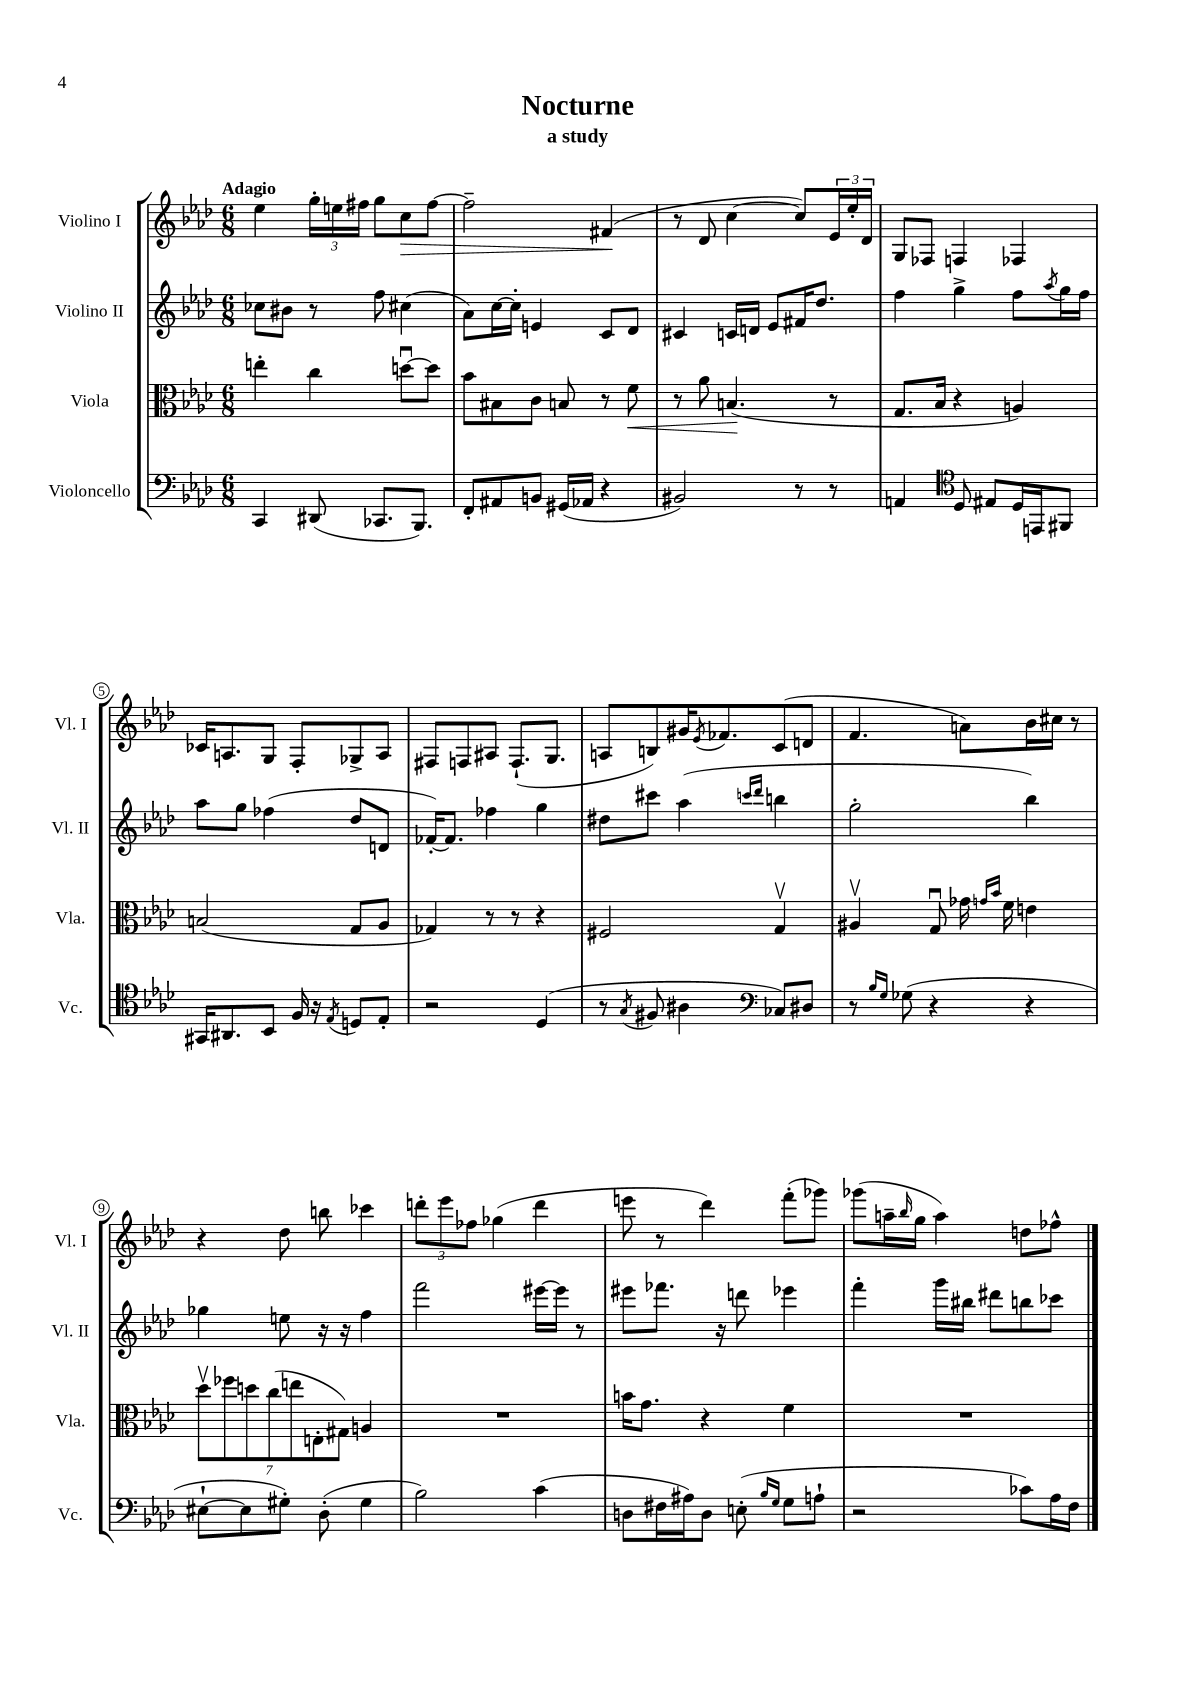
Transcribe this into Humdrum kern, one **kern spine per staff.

**kern	**kern	**kern	**kern
*staff4	*staff3	*staff2	*staff1
*clefF4	*clefC3	*clefG2	*clefG2
*k[b-e-a-d-]	*k[b-e-a-d-]	*k[b-e-a-d-]	*k[b-e-a-d-]
*M6/8	*M6/8	*M6/8	*M6/8
4CC	4ee'	8cc-	4ee-
.	.	8b#	.
(8DD#	4cc	8r	24gg'
.	.	.	24ee
.	.	.	24ff#
8.CC-	.	8ff	8gg
.	[8ddu	(4cc#	8cc
8.BBB-)	.	.	.
.	8dd]	.	[8ff#
=	=	=	=
8FF'	8b-	8a-)	2ff#~]
8AA#	8B#	[16cc	.
.	.	16cc']	.
8BB	8c	4e	.
(16GG#	8B	.	.
16AA-	.	.	.
4r	8r	8c	(4f#
.	8f	8d-	.
=	=	=	=
2BB#)	8r	4c#	8r
.	8a-	.	8d-
.	(4.B	16c	[4cc
.	.	16d	.
.	.	8e-	.
8r	.	16f#	8cc])
.	.	8.dd-	.
8r	8r	.	24e-
.	.	.	24ee-'
.	.	.	24d-
=	=	=	=
4AA	8.G	4ff	8G
.	.	.	8F-
.	16B-	.	.
*clefC4	*	*	*
8D-	4r	4gg^	4F
8E#	.	.	.
16D-	4A)	8ff	4F-
16EE	.	.	.
.	.	8qaa-	.
8FF#	.	16gg	.
.	.	16ff	.
=	=	=	=
16GG#	(2B	8aa-	16c-
8.AA#	.	.	8.A
.	.	8gg	.
8BB-	.	(4ff-	8G
16F	.	.	8F'
16r	.	.	.
8qE-	.	.	.
8D	8G	8dd-	8G-^
8E-'	8A-	8d	8A
=	=	=	=
2r	4G-)	[16f-')	8F#
.	.	8.f-]	.
.	.	.	8F
.	8r	4ff-	8A#
.	8r	.	(8.F`
(4D-	4r	4gg	.
.	.	.	8.G
=	=	=	=
8r	2F#	8dd#	8A
8qG	.	.	.
8F#	.	8ccc#	8B)
4A#	.	(4aa-	16g#
.	.	.	8qe-
.	.	.	8.f-
*clefF4	*	*	*
.	.	16qqccc	.
.	.	16qqddd-	.
8C-)	4Gv	4bb	(8c
8D#	.	.	8d
=	=	=	=
8r	4A#v	2gg'	4.f
16qqB-	.	.	.
16qqG	.	.	.
(8G-	.	.	.
4r	8Gu	.	.
.	16g-	.	8a)
.	16qqg	.	.
.	16qqb-	.	.
.	16f	.	.
4r	4e	4bb-)	16b-
.	.	.	16cc#
.	.	.	8r
=	=	=	=
[8E#`	14dd-v	4gg-	4r
.	14ff-	.	.
8E#]	.	.	.
.	14dd	.	.
.	(14cc	.	.
8G#')	.	8ee	8dd-
.	14ee	.	.
.	14E'	.	.
(8D-'	.	16r	8bb
.	14G#)	.	.
.	.	16r	.
4G#	4A	4ff	4ccc-
=	=	=	=
2B-)	2.r	2fff	12ddd'
.	.	.	12eee-
.	.	.	12ff-
.	.	.	(4gg-
(4c	.	[16eee#	4ddd
.	.	16eee#]	.
.	.	8r	.
=	=	=	=
8D	16b	8eee#	8eee
.	8.g	.	.
16F#	.	8.fff-	8r
16A#)	.	.	.
8D	4r	.	4ddd-)
.	.	16r	.
(8E'	.	8ddd	.
16qqB-	.	.	.
16qqG	.	.	.
8G	4f	4eee-	(8fff'
8A`	.	.	8ggg-)
=	=	=	=
2r	2.r	4fff'	(8ggg-
.	.	.	16aa~
.	.	.	16qqbb-
.	.	.	16gg
.	.	16ggg	4aa)
.	.	16bb#	.
.	.	8ddd#	.
8c-)	.	8bb	8dd
16A-	.	8ccc-	8ff-^^
16F	.	.	.
==	==	==	==
*-	*-	*-	*-
